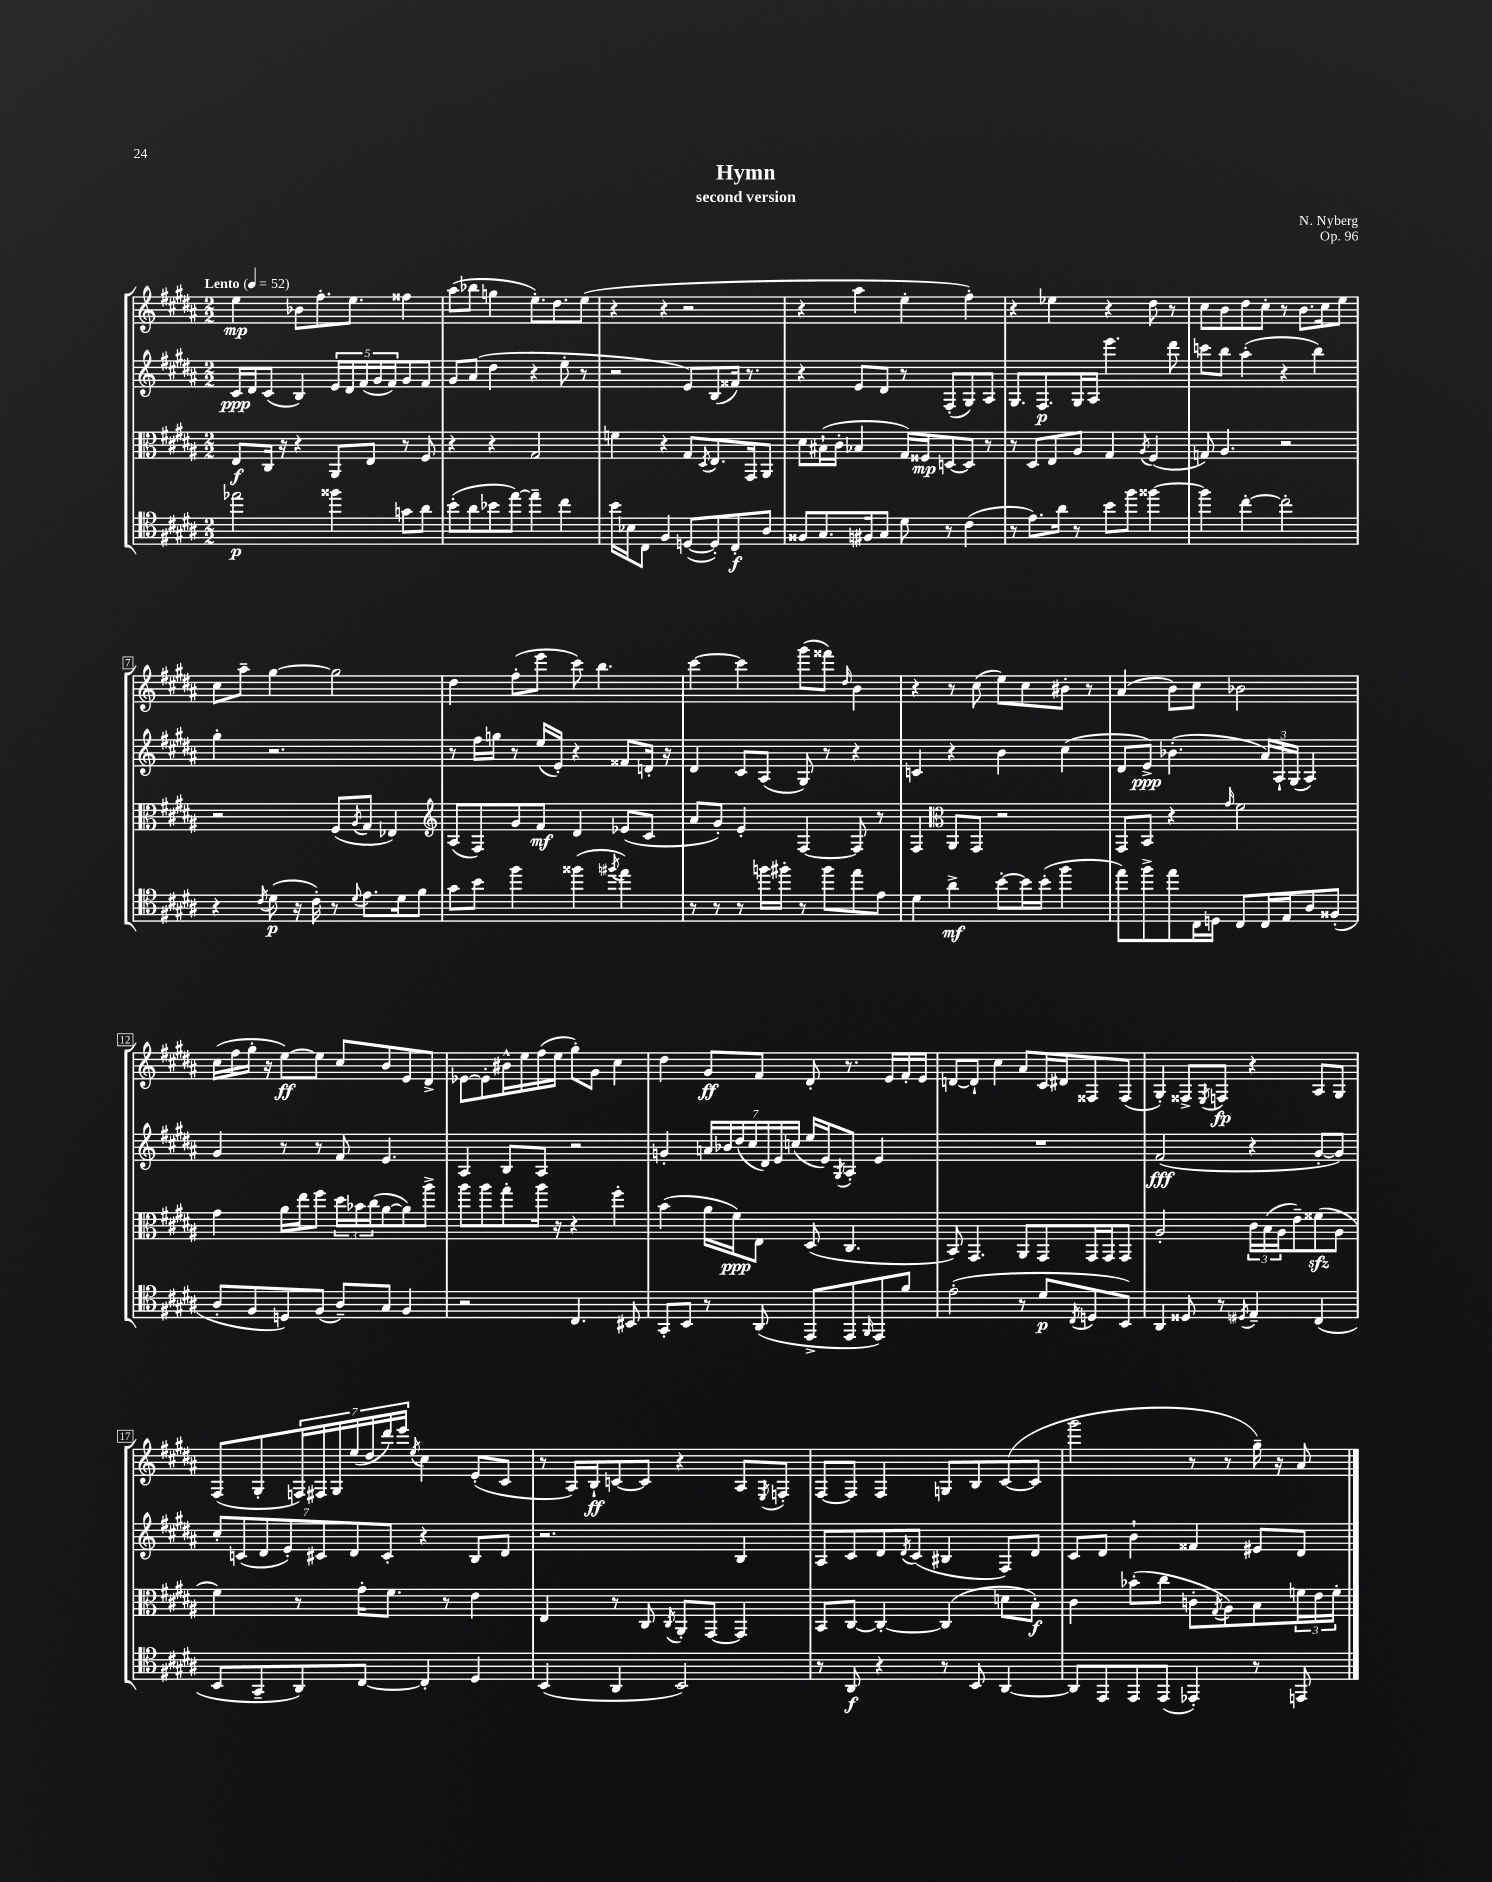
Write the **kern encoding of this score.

**kern	**kern	**kern	**kern
*staff4	*staff3	*staff2	*staff1
*clefC4	*clefC3	*clefG2	*clefG2
*k[f#c#g#d#a#]	*k[f#c#g#d#a#]	*k[f#c#g#d#a#]	*k[f#c#g#d#a#]
*M2/2	*M2/2	*M2/2	*M2/2
*MM52	*MM52	*MM52	*MM52
2ee-	8E	16c#	4ee
.	.	16d#	.
.	16C#	(8c#	.
.	16r	.	.
.	4r	4B)	8b-
.	.	.	8.ff#'
4ff##	8AA#	20e	.
.	.	20d#	.
.	.	.	8.ee
.	.	(20f#	.
.	8E	.	.
.	.	20g#	.
.	.	20f#)	.
8g	8r	8g#	4ff##
8a#	8F#	8f#	.
=	=	=	=
(8b'	4r	8g#	(8aa#
8a#	.	(8a#	8bb-
8b-	4r	4dd#	4gg
[8ee)	.	.	.
4ee~]	2G#	4r	8.ee')
.	.	.	8.dd#
4cc#	.	8ee'	.
.	.	8r	(8ee
=	=	=	=
16b	4f	2r	4r
16B-	.	.	.
8C#	.	.	.
4F#	4r	.	4r
([8D	8G#	8e)	2r
.	8qD#	.	.
8D'])	8.E	(8B	.
8C#'	.	16f##)	.
.	16GG#	8.r	.
8A#	8AA#	.	.
=	=	=	=
8F##	8d#	4r	4r
8.G#	(16B#`	.	.
.	16c#'	.	.
.	4B-	8e	4aa#
16F#	.	.	.
8G#	.	8d#	.
8d#	16G#)	8r	4ee'
.	16F##	.	.
8r	[8D	(8F#'	.
(4c#	8D]	8G#)	4ff#')
.	8r	8A#	.
=	=	=	=
8r	8r	8.G#	4r
8.e)	8D#	.	.
.	.	8.F#	.
.	8E	.	4ee-
16a#	.	.	.
8r	8A#	16G#	.
.	.	16A#	.
8b	4G#	4.eee	4r
8ff#	.	.	.
.	8qA#	.	.
[4ff##	(4F#	.	8dd#
.	.	8ddd#	8r
=	=	=	=
4ff##]	8G)	8ccc	8cc#
.	4.A#	8bb	8b
[4cc#'	.	(4aa#'	8dd#
.	.	.	8cc#'
2cc#']	2r	4r	8r
.	.	.	8.b
.	.	4bb)	.
.	.	.	16cc#
.	.	.	8ee
=	=	=	=
4r	2r	4gg#'	8cc#
.	.	.	8aa#~
8qc#	.	.	.
(8d#	.	2.r	[4gg#
16r	.	.	.
16c#')	.	.	.
8r	(8F#	.	2gg#]
8qqd#	8qA#	.	.
8.e	8G#	.	.
.	4E-)	.	.
16d#	.	.	.
8f#	.	.	.
=	=	=	=
*	*clefG2	*	*
8g#	(8A#	8r	4dd#
8b	8F#)	16ff#	.
.	.	16gg	.
4ff#	8g#	8r	(8ff#'
.	8f#	(16ee	8eee
.	.	16e')	.
(4ff##	4d#	4r	8ccc#)
.	.	.	4.bb
8qff#	.	.	.
4ee)	(8e-	8f##	.
.	8c#	16d'	.
.	.	16r	.
=	=	=	=
8r	8a#	4d#	[4ccc#
8r	8g#')	.	.
8r	4e'	8c#	4ccc#]
16ff	.	(8A#	.
16ff#'	.	.	.
8r	[4F#	8G#)	(8ggg#
8ff#	.	8r	8fff##)
.	.	.	16qqdd#
8ee	8F#]	4r	4b
8e	8r	.	.
=	=	=	=
4d#	4F#	4c	4r
*	*clefC3	*	*
4a#^	8AA#	4r	8r
.	8GG#	.	(8cc#
[8b'	2r	4b	8ee)
16b]	.	.	8cc#
(16b'	.	.	.
4ff#	.	(4cc#	8b#'
.	.	.	8r
=	=	=	=
8ee)	8GG#	8d#	(4a#
8ff#^	8BB	8e^)	.
8ee	4r	(4.b-'	8b)
16C#	.	.	8cc#
16D	.	.	.
.	16qqg#	.	.
8C#	2f#	.	2b-
16C#	.	24a#)	.
.	.	24A#`	.
16E	.	.	.
.	.	(24G#	.
8A#	.	4A#)	.
(8F##'	.	.	.
=	=	=	=
8A#'	4g#	4g#	(16cc#
.	.	.	16ff#
8F#	.	.	16gg#'
.	.	.	16r
8D)	16a#	8r	[8ee)
.	16ee	.	.
(8F#	8ff#	8r	8ee]
8A#~)	24dd#	8f#	8cc#
.	24b-	.	.
.	(24cc#	.	.
8G#	[8a#	4.e	8b
4F#	8a#])	.	8e
.	8aa#^	.	8d#^
=	=	=	=
2r	8aa#	4A#	[8e-
.	8aa#	.	8e-']
.	8gg#'	8B	16b#^^
.	.	.	16ee
.	16aa#	8A#	(16ff#
.	16r	.	16ee
4.C#	4r	2r	8gg#')
.	.	.	8g#
.	4ff#'	.	4cc#
8BB#	.	.	.
=	=	=	=
8GG#'	(4b	4g'	4dd#
8BB	.	.	.
8r	16a#	28a	8g#
.	.	28b-	.
.	16f#)	.	.
.	.	(28dd#	.
.	.	28cc#	.
(8AA#	8E	.	8f#
.	.	28d#)	.
.	.	28e	.
.	.	(28cc	.
8EE^	(8D#	16ee	8d#'
.	.	16e)	.
.	.	8qG#	.
8EE	4.C#	8A#'	8.r
16qqFF#	.	.	.
8EE)	.	4e	.
.	.	.	16e
8f#	.	.	16f#'
.	.	.	16e
=	=	=	=
(2e'	8BB)	1r	[8d
.	4.GG#	.	8d`]
.	.	.	4cc#
8r	8AA#	.	8a#
8d#	8GG#	.	16c#
.	.	.	16d#
8qC#	.	.	.
8D	16GG#	.	8F##
.	16GG#	.	.
8BB)	8GG#	.	(8F##
=	=	=	=
4AA#	2A#'	(2f#	4G#')
8D##	.	.	8F##^
.	.	.	8qE
8r	.	.	8F
8qD#	.	.	.
4E~	24c#	4r	4r
.	(24B	.	.
.	24A#	.	.
.	8e~)	.	.
(4C#	(8f##	[8g#'	8A#
.	8A#	8g#])	8G#
=	=	=	=
8BB	4f#)	14cc#'	(8F#
.	.	(14c	.
8GG#~	.	.	8G#'
.	.	14d#	.
.	.	14e')	.
8AA#)	8r	.	28F)
.	.	14c#	28F#
.	.	.	28G#
.	.	14d#	(28ee
[8C#	16g#'	.	.
.	.	.	28dd#
.	.	14c#'	28ddd#)
.	8.f#	.	.
.	.	.	28eee
.	.	.	8qee
4C#']	.	4r	4cc#
.	8r	.	.
4D#	4e	8B	(8e'
.	.	8d#	8c#
=	=	=	=
(4BB	4E	2.r	8r
.	.	.	16A#)
.	.	.	16B`
4AA#	8r	.	[8c
.	8C#	.	8c]
.	8qC#	.	.
2BB)	8AA#'	.	4r
.	[8GG#	.	.
.	4GG#]	4B	8A#
.	.	.	8qE
.	.	.	8F'
=	=	=	=
8r	8BB	8A#	[8F#
8AA#	[8C#	8c#	8F#]
4r	4C#'_	8d#	4F#
.	.	8qd#	.
.	.	(8c#	.
8r	(4C#]	4B#	8G
8BB	.	.	8B
[4AA#	8d	8F#)	([8c#
.	8B')	8d#	8c#]
=	=	=	=
8AA#]	4c#	8c#	2ggg#
8EE	.	8d#	.
8EE	(8b-'	4b`	.
(8EE	8cc#	.	.
4EE-')	8c'	4f##	8r
.	8qG#	.	.
.	8A#)	.	8r
8r	8B	8e#	16gg#~)
.	.	.	16r
8EE	24f	8d#	8a#
.	24e	.	.
.	24f'	.	.
==	==	==	==
*-	*-	*-	*-
